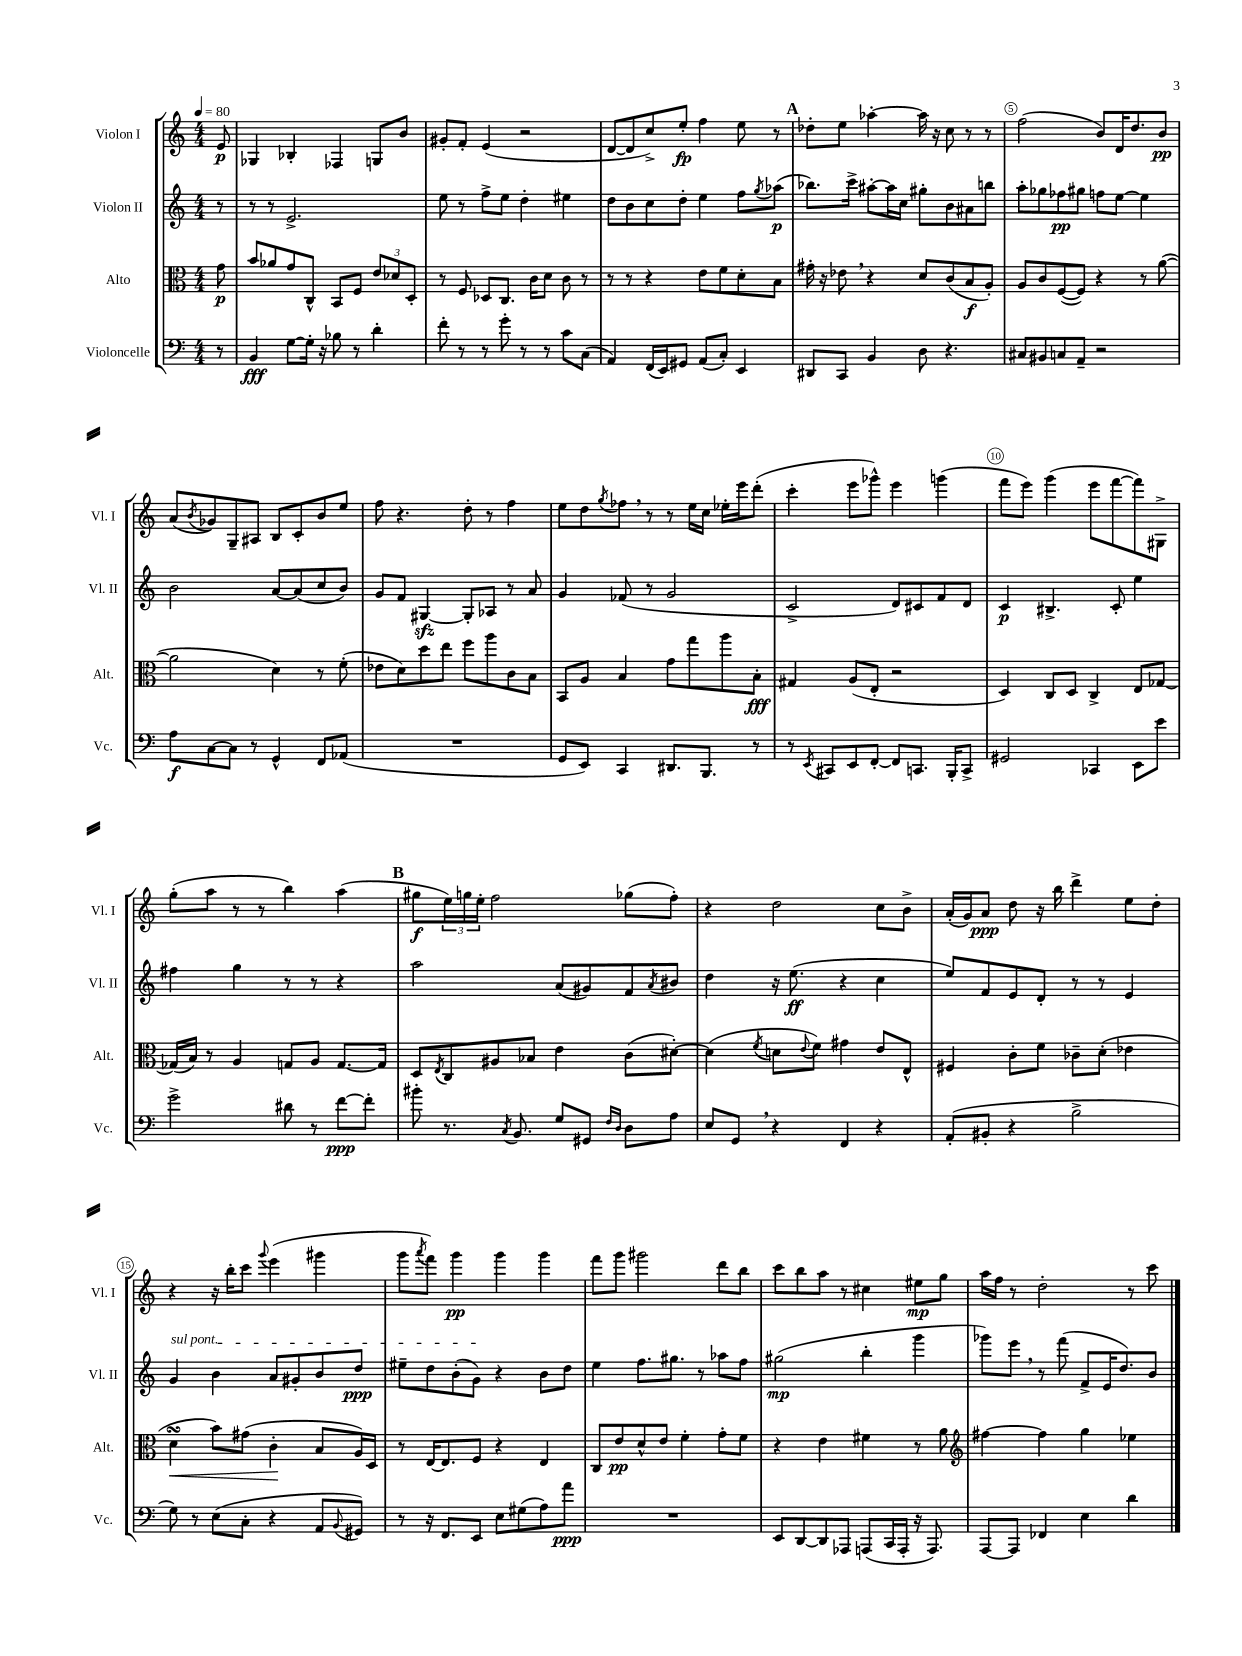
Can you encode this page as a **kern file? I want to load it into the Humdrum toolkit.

**kern	**kern	**kern	**kern
*staff4	*staff3	*staff2	*staff1
*clefF4	*clefC3	*clefG2	*clefG2
*k[]	*k[]	*k[]	*k[]
*M4/4	*M4/4	*M4/4	*M4/4
*MM80	*MM80	*MM80	*MM80
8r	8g	8r	8e
=	=	=	=
4BB	8b	8r	4G-
.	8a-	8r	.
[8G	8g	2.e^	4B-'
16G']	8C^^	.	.
16r	.	.	.
8B-	8BB	.	4F-
8r	8F	.	.
4d'	12e	.	8G
.	12d-	.	.
.	.	.	8b
.	12D'	.	.
=	=	=	=
8f'	8r	8ee	8g#'
8r	8F	8r	8f'
8r	8D-	8ff^	(4e
8g'	8.C	8ee	.
8r	.	4dd'	2r
.	16c	.	.
8r	8d	.	.
8c	8c	4ee#	.
(8C	8r	.	.
=	=	=	=
4AA)	8r	8dd	[8d
.	8r	8b	8d]
(16FF	4r	8cc	8cc^)
16EE)	.	.	.
8GG#	.	8dd'	8ee'
(8AA	8e	4ee	4ff
8C')	8f	.	.
4EE	8d'	8ff	8ee
.	.	8qgg	.
.	8B	(8aa-	8r
=	=	=	=
8DD#	16g#'	8.bb-)	8dd-'
.	16r	.	.
8CC	8e-	.	8ee
.	.	16ccc^	.
4BB	4r	[8aa#'	[4aa-'
.	.	16aa#]	.
.	.	16cc	.
8D	8d	8gg#'	16aa-]
.	.	.	16r
4.r	(8c	8b	8cc
.	8B	8a#	8r
.	8A')	8bb	8r
=	=	=	=
8C#	8A	8aa'	(2ff
8BB#	8c	8gg-	.
8C	([8F	8ff-	.
8AA~	8F])	8gg#	.
2r	4r	8ff	8b)
.	.	[8ee	16d
.	.	.	8.dd
.	8r	4ee]	.
.	([8a	.	8b
=	=	=	=
8A	2a]	2b	(8a
.	.	.	8qb
[8C	.	.	8g-)
8C]	.	.	8G~
8r	.	.	8A#
4GG^^	4d)	[8a	8B
.	.	(8a]	8c'
8FF	8r	8cc	8b
(8AA-	(8f'	8b)	8ee
=	=	=	=
1r	8e-	8g	8ff
.	8d)	8f	4.r
.	8dd	[4G#	.
.	8ee	.	.
.	8ff	8G#']	8dd'
.	8aa	8A-	8r
.	8c	8r	4ff
.	8B	8a	.
=	=	=	=
8GG	8BB	4g	8ee
8EE)	8A	.	8dd
.	.	.	8qgg
4CC	4B	(8f-	8ff-
.	.	8r	8r
8.DD#	8g	2g	8r
.	8gg	.	16ee
8.BBB	.	.	16cc
.	8aa	.	16ee-'
.	.	.	16eee
8r	8B'	.	(8ddd'
=	=	=	=
8r	4G#	2c^	4ccc'
8qEE	.	.	.
8CC#	.	.	.
8EE	(8A	.	8eee
[8FF'	8E'	.	8ggg-^^)
8FF]	2r	8d)	4eee
8.CC	.	8c#	.
.	.	8f	(4ggg
16BBB'	.	.	.
8CC^	.	8d	.
=	=	=	=
2GG#	4D)	4c	8fff
.	.	.	8eee)
.	8C	4.B#^	(4ggg
.	8D	.	.
4CC-	4C^	.	8eee
.	.	8c'	[8fff
8EE	8E	4ee	8fff])
8e	[8G-	.	8G#^
=	=	=	=
2g^	(16G-]	4ff#	(8gg'
.	16B)	.	.
.	8r	.	8aa
.	4A	4gg	8r
.	.	.	8r
8d#	8G	8r	4bb)
8r	8A	8r	.
[8f	[8.G	4r	(4aa
8f']	.	.	.
.	16G]	.	.
=	=	=	=
8b#'	8D	2aa	8gg#
.	8qE	.	.
8.r	8C	.	24ee)
.	.	.	24gg
.	.	.	24ee'
.	8A#	.	2ff
8qC	.	.	.
8.BB	.	.	.
.	8B-	.	.
8G	4e	(8a	.
8GG#	.	8g#)	.
16qqF	.	.	.
16qqD	.	.	.
8D	(8c	8f	(8gg-
.	.	8qa	.
8A	[8d#')	8b#	8ff')
=	=	=	=
8E	(4d#]	4dd	4r
8GG	.	.	.
.	8qf	.	.
4r	8d	16r	2dd
.	.	(8.ee	.
.	8qqe	.	.
.	8f)	.	.
4FF	4g#	4r	.
4r	8e	4cc	8cc
.	8E^^	.	8b^
=	=	=	=
(8AA'	4F#	8ee)	(16a'
.	.	.	16g)
8BB#'	.	8f	8a
4r	8c'	8e	8dd
.	8f	8d'	16r
.	.	.	16bb
2B^	8c-~	8r	4ddd^
.	(8d'	8r	.
.	4e-	4e	8ee
.	.	.	8dd'
=	=	=	=
8G)	4d	4g	4r
8r	.	.	.
(8E	8b)	4b	16r
.	.	.	16bb'
8C'	(8g#	.	8ccc
.	.	.	8qqggg
4r	4c'	8a	(4eee
.	.	8g#'	.
8AA	8B	8b	4ggg#
8qqBB	.	.	.
8GG#)	16A)	8dd	.
.	16D	.	.
=	=	=	=
8r	8r	8ee#~	8ggg
.	.	.	8qaaa
16r	[16E	8dd	8fff)
8.FF	8.E]	.	.
.	.	(8b'	4ggg
8EE	8F	8g)	.
8E	4r	4r	4ggg
(8G#	.	.	.
8A)	4E	8b	4ggg
8a	.	8dd	.
=	=	=	=
1r	8C	4ee	8fff
.	8e	.	8ggg
.	8d^^	8.ff	2ggg#
.	8e	.	.
.	.	8.gg#	.
.	4f'	.	.
.	.	8r	.
.	8g'	8aa-	8ddd
.	8f	8ff	8bb
=	=	=	=
8EE	4r	(2gg#	8ccc
[8DD	.	.	8bb
8DD]	4e	.	8aa
8AAA-	.	.	8r
(8AAA	4f#	4bb'	4cc#
16CC	.	.	.
16AAA'	.	.	.
16r	8r	4ggg	8ee#
8.AAA)	.	.	.
.	8a	.	8gg
=	=	=	=
*	*clefG2	*	*
[8AAA	[4ff#	8ggg-)	16aa
.	.	.	16ff
8AAA]	.	8eee	8r
4FF-	4ff#]	8r	2dd'
.	.	(8fff	.
4E	4gg	8f^	.
.	.	16e	.
.	.	8.dd)	.
4d	4ee-	.	8r
.	.	8b	8ccc
==	==	==	==
*-	*-	*-	*-
